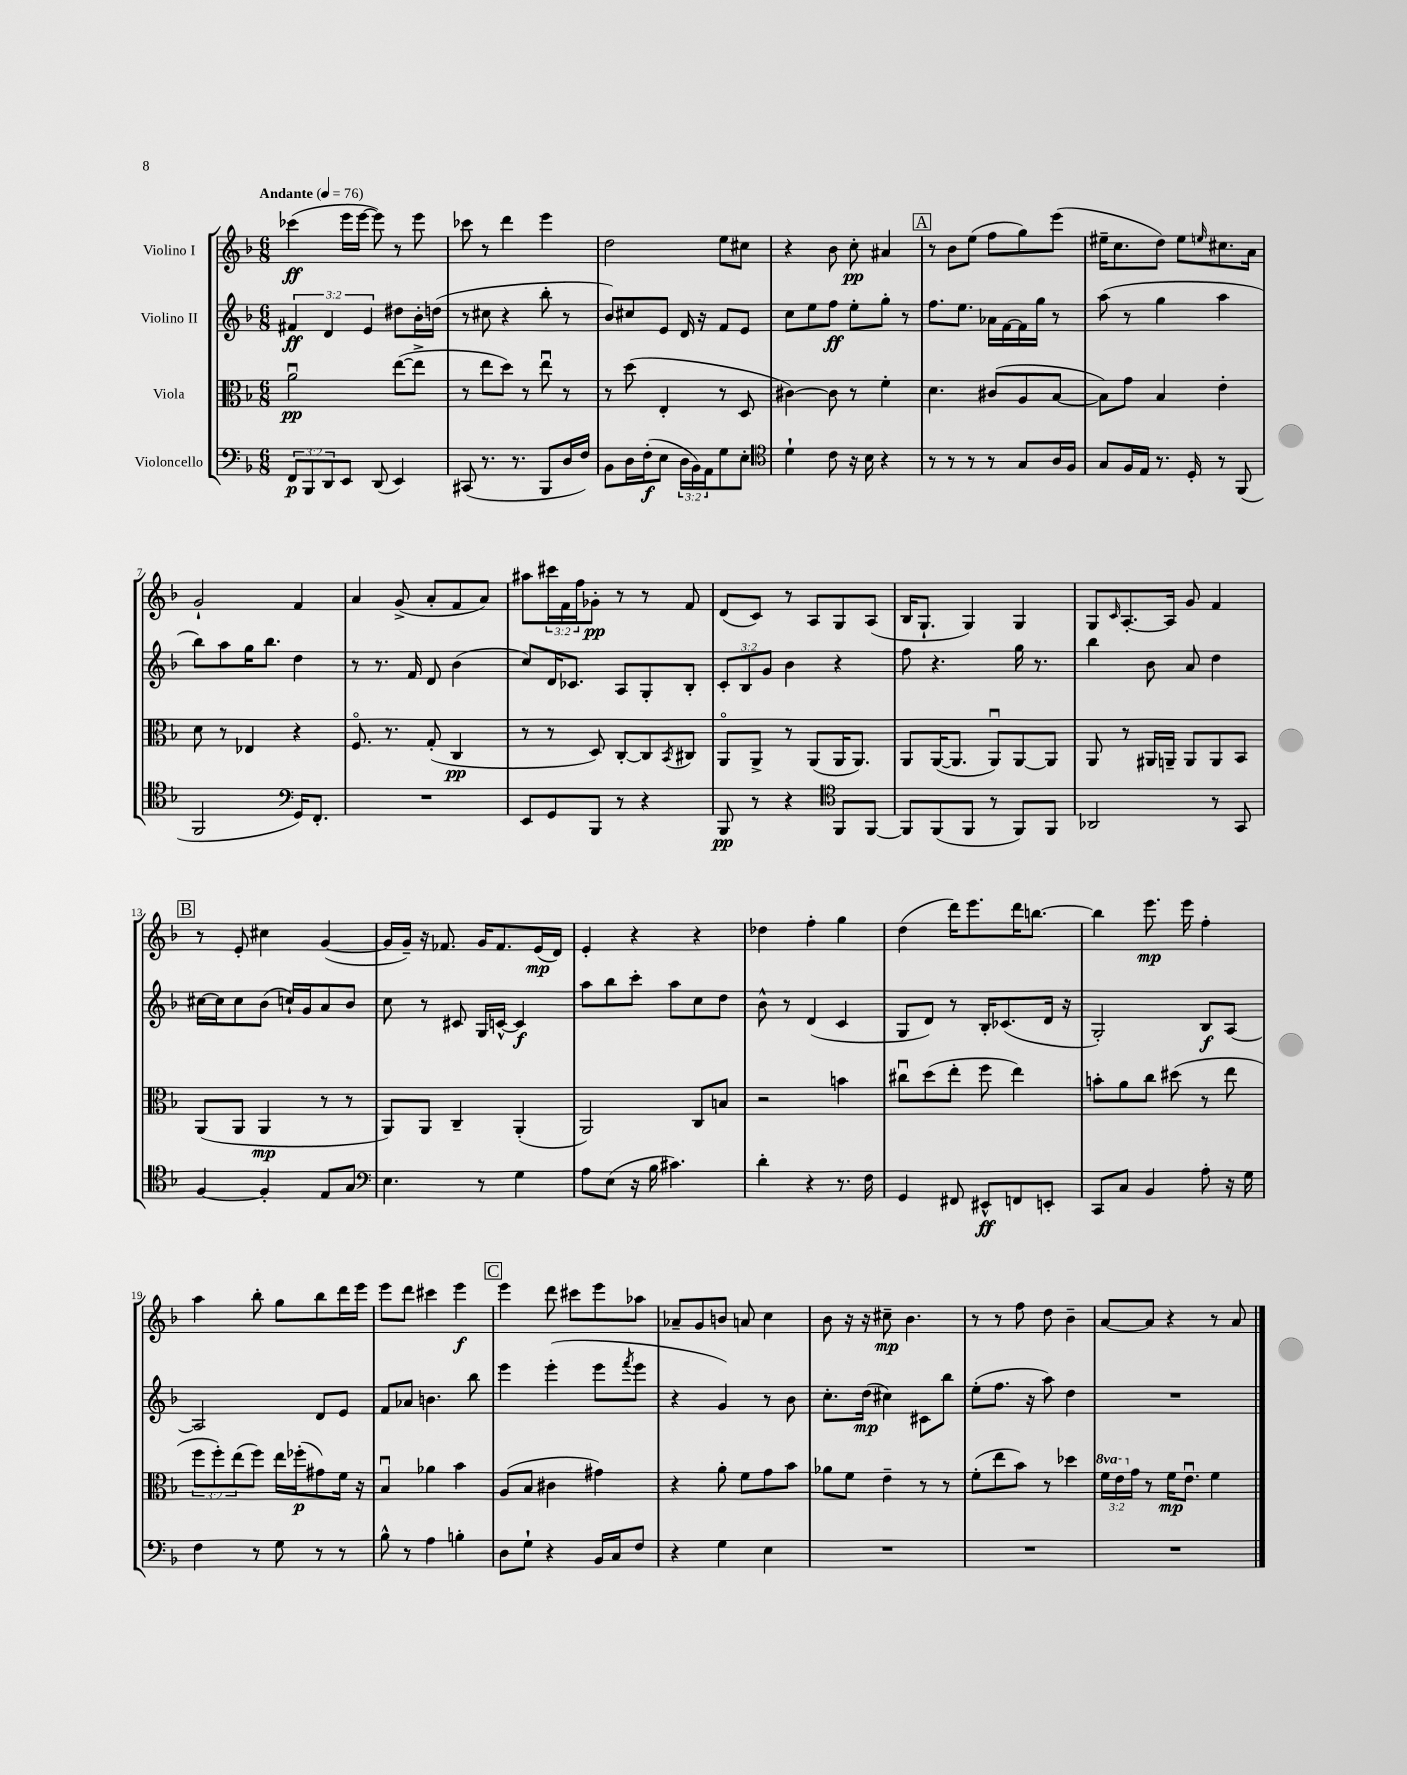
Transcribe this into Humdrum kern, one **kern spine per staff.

**kern	**dynam	**kern	**dynam	**kern	**dynam	**kern	**dynam
*part4	*part4	*part3	*part3	*part2	*part2	*part1	*part1
*staff4	*staff4	*staff3	*staff3	*staff2	*staff2	*staff1	*staff1
*I"Violoncello	*	*I"Viola	*	*I"Violino II	*	*I"Violino I	*
*clefF4	*	*clefC3	*	*clefG2	*	*clefG2	*
*k[b-]	*	*k[b-]	*	*k[b-]	*	*k[b-]	*
*M6/8	*	*M6/8	*	*M6/8	*	*M6/8	*
*MM76	*	*MM76	*	*MM76	*	*MM76	*
=1	=1	=1	=1	=1	=1	=1	=1
!	!	!	!	!	!	!LO:TX:a:B:t=Andante	!
12FF/L	p	2au\	pp	6f#X/	ff	(4ccc-X\	ff
12BBB-/	.	.	.	.	.	.	.
12DD/	.	.	.	6d/	.	.	.
8EE/J	.	.	.	.	.	16eee\LL	.
.	.	.	.	.	.	[16eee\JJ	.
.	.	.	.	6e/	.	.	.
(8DD/	.	.	.	.	.	8eee\])	.
4EE/)	.	([8ee\L	.	8dd#X\L	.	8r	.
.	.	8ee^\J]	.	16b-'\L	.	8eee\	.
.	.	.	.	(16ddn\JJ	.	.	.
=2	=2	=2	=2	=2	=2	=2	=2
(8CC#X/	.	8r	.	8r	.	8ccc-X\	.
8.r	.	8ee\L	.	8cc#X\	.	8r	.
.	.	8dd\J)	.	4r	.	4ddd\	.
8.r	.	.	.	.	.	.	.
.	.	8r	.	.	.	.	.
8BBB-/L	.	8eeu\	.	8bb-'\	.	4eee\	.
16D/L	.	8r	.	8r	.	.	.
16F/JJ)	.	.	.	.	.	.	.
=3	=3	=3	=3	=3	=3	=3	=3
8BB-\L	.	8r	.	8b-/L)	.	2dd\	.
16D\L	.	(8dd\	.	8cc#X/	.	.	.
(16F'\J	f	.	.	.	.	.	.
8E\J	.	4E'/	.	8e/J	.	.	.
24D\LL	.	.	.	16d/	.	.	.
24BB-\)	.	.	.	.	.	.	.
.	.	.	.	16r	.	.	.
24AA\J	.	.	.	.	.	.	.
8G\	.	8r	.	8f/L	.	8ee\L	.
8E'\J	.	8D/	.	8e/J	.	8cc#X\J	.
=4	=4	=4	=4	=4	=4	=4	=4
*clefC4	*	*	*	*	*	*	*
4d`\	.	[4c#X\)	.	8cc\L	.	4r	.
.	.	.	.	8ee\	.	.	.
8c\	.	8c#\]	.	8ff\J	ff	8b-\	.
16r	.	8r	.	8ee'\L	.	8cc'\	pp
16B-\	.	.	.	.	.	.	.
4r	.	4f'\	.	8gg'\J	.	4a#X/	.
.	.	.	.	8r	.	.	.
!!LO:REH:place=s1:t=A
=5	=5	=5	=5	=5	=5	=5	=5
8r	.	4.d\	.	8.ff\L	.	8r	.
8r	.	.	.	.	.	8b-\L	.
.	.	.	.	8.ee\J	.	.	.
8r	.	.	.	.	.	(8ee\J	.
8r	.	(8c#X/L	.	16a-X\LL	.	8ff\L	.
.	.	.	.	[16f\	.	.	.
8G/L	.	8A/	.	16f\]	.	8gg\)	.
.	.	.	.	16gg\JJ	.	.	.
16A/L	.	[8B-/J	.	8r	.	(8eee\J	.
16F/JJ	.	.	.	.	.	.	.
=6	=6	=6	=6	=6	=6	=6	=6
8G/L	.	8B-\L])	.	(8aa\	.	16ee#X~\KL	.
.	.	.	.	.	.	8.cc\	.
16F/L	.	8g\J	.	8r	.	.	.
16E/JJ	.	.	.	.	.	.	.
8.r	.	4B-/	.	4gg\	.	8dd\J)	.
.	.	.	.	.	.	8ee#\L	.
16D'/	.	.	.	.	.	.	.
.	.	.	.	.	.	16qqeen/	.
8r	.	4e'\	.	4aa\	.	8.cc#X\	.
(8FF/	.	.	.	.	.	.	.
.	.	.	.	.	.	16a\Jk	.
!!LO:LB:g=z
=7	=7	=7	=7	=7	=7	=7	=7
2FF/	.	8d\	.	8bb-\L)	.	2g`/	.
.	.	8r	.	8aa\	.	.	.
.	.	4E-X/	.	16gg\K	.	.	.
.	.	.	.	8.bb-\J	.	.	.
*clefF4	*	*	*	*	*	*	*
16GG/KL)	.	4r	.	4dd\	.	4f/	.
8.FF'/J	.	.	.	.	.	.	.
=8	=8	=8	=8	=8	=8	=8	=8
2.r	.	8.F/	.	8r	.	4a/	.
.	.	.	.	8.r	.	.	.
.	.	8.r	.	.	.	.	.
.	.	.	.	.	.	(8g^/	.
.	.	.	.	16f/	.	.	.
.	.	(8G'/	.	8d/	.	8a'/L	.
.	.	4C/	pp	(4b-\	.	8f/	.
.	.	.	.	.	.	8a/J)	.
=9	=9	=9	=9	=9	=9	=9	=9
8EE/L	.	8r	.	8cc/L)	.	8aa#X\L	.
8GG/	.	8r	.	16d/K	.	24ccc#X\L	.
.	.	.	.	.	.	24f\	.
.	.	.	.	8.c-X/J	.	.	.
.	.	.	.	.	.	24ff\J	.
8BBB-/J	.	8D/)	.	.	.	8g-X'\J	pp
8r	.	[8C'/L	.	8A/L	.	8r	.
4r	.	8C/]	.	8G'/	.	8r	.
.	.	8qBB-/	.	.	.	.	.
.	.	8C#X/J	.	8B-'/J	.	8f/	.
=10	=10	=10	=10	=10	=10	=10	=10
8BBB-/	pp	8AA/L	.	12c'/L	.	(8d/L	.
.	.	.	.	12B-/	.	.	.
8r	.	8AA^/J	.	.	.	8c/J)	.
.	.	.	.	12g/J	.	.	.
4r	.	8r	.	4b-\	.	8r	.
.	.	(8AA/L	.	.	.	8A/L	.
*clefC4	*	*	*	*	*	*	*
8FF/L	.	16AA/K	.	4r	.	8G/	.
.	.	8.AA/J)	.	.	.	.	.
[8FF/J	.	.	.	.	.	(8A/J	.
=11	=11	=11	=11	=11	=11	=11	=11
8FF/L]	.	8AA/L	.	8ff\	.	16B-/KL	.
.	.	.	.	.	.	8.G`/J	.
(8FF/	.	([16AA/K	.	4.r	.	.	.
.	.	8.AA/J]	.	.	.	.	.
8FF/J	.	.	.	.	.	4G/)	.
8r	.	8AAu/L)	.	.	.	.	.
8FF/L)	.	[8AA/	.	16gg\	.	4G/	.
.	.	.	.	8.r	.	.	.
8FF/J	.	8AA/J]	.	.	.	.	.
=12	=12	=12	=12	=12	=12	=12	=12
2AA-X/	.	8AA/	.	4bb-\	.	8G/L	.
.	.	.	.	.	.	16qqc/	.
.	.	8r	.	.	.	[8.A'/	.
.	.	16AA#X/LL	.	8b-\	.	.	.
.	.	16AAn~/JJ	.	.	.	16A/Jk]	.
.	.	8AA/L	.	8a/	.	8g/	.
8r	.	8AA/	.	4dd\	.	4f/	.
8GG/	.	8BB-/J	.	.	.	.	.
!!LO:LB:g=z
!!LO:REH:place=s1:t=B
=13	=13	=13	=13	=13	=13	=13	=13
[4F/	.	(8AA/L	.	[16cc#X\LL	.	8r	.
.	.	.	.	16cc#\J]	.	.	.
.	.	8AA/J	.	8cc#\	.	8e'/	.
4F'/]	.	4AA/	mp	(8b-\J	.	4cc#X\	.
.	.	.	.	16ccn`/LL)	.	.	.
.	.	.	.	16g/J	.	.	.
8E/L	.	8r	.	8a/	.	([4g/	.
8G/J	.	8r	.	8b-/J	.	.	.
=14	=14	=14	=14	=14	=14	=14	=14
*clefF4	*	*	*	*	*	*	*
4.E\	.	8AA/L)	.	8cc\	.	16g/LL]	.
.	.	.	.	.	.	16g~/JJ)	.
.	.	8AA/J	.	8r	.	16r	.
.	.	.	.	.	.	8.f-X/	.
.	.	4C~/	.	8c#X/	.	.	.
8r	.	.	.	16G/LL	.	16g/KL	.
.	.	.	.	[16cn^^/JJ	.	8.f-/	.
4G\	.	(4AA'/	.	4c/]	f	.	.
.	.	.	.	.	.	(16e/L	mp
.	.	.	.	.	.	16d/JJ)	.
=15	=15	=15	=15	=15	=15	=15	=15
8A\L	.	2AA/)	.	8aa\L	.	4e'/	.
(8E\J	.	.	.	8bb-\	.	.	.
16r	.	.	.	8ccc'\J	.	4r	.
16B-\	.	.	.	.	.	.	.
4.c#X\)	.	.	.	8aa\L	.	.	.
.	.	8C/L	.	8cc\	.	4r	.
.	.	8Bn/J	.	8dd\J	.	.	.
=16	=16	=16	=16	=16	=16	=16	=16
4d'\	.	2r	.	8b-^^\	.	4dd-X\	.
.	.	.	.	8r	.	.	.
4r	.	.	.	(4d/	.	4ff'\	.
8.r	.	4bn\	.	4c/	.	4gg\	.
16F\	.	.	.	.	.	.	.
=17	=17	=17	=17	=17	=17	=17	=17
4GG/	.	8cc#Xu\L	.	8G/L	.	(4dd\	.
.	.	(8dd\	.	8d/J)	.	.	.
8FF#X/	.	8ee'\J	.	8r	.	16ddd\KL)	.
.	.	.	.	.	.	8.eee\	.
8EE#X^^/L	ff	8ff\	.	16B-'/KL	.	.	.
.	.	.	.	(8.c-X/	.	.	.
8FFn/	.	4ee\)	.	.	.	16ddd\K	.
.	.	.	.	.	.	[8.bbn\J	.
8EEn'/J	.	.	.	16d/Jk	.	.	.
.	.	.	.	16r	.	.	.
=18	=18	=18	=18	=18	=18	=18	=18
8CC/L	.	8bn'\L	.	2G'/)	.	4bb\]	.
8C/J	.	8a\	.	.	.	.	.
4BB-/	.	8cc\J	.	.	.	8.eee\	mp
.	.	(8dd#X\	.	.	.	.	.
.	.	.	.	.	.	16eee\	.
8A'\	.	8r	.	8B-/L	f	4ff'\	.
16r	.	8ee\	.	[8A/J	.	.	.
16G\	.	.	.	.	.	.	.
!!LO:LB:g=z
=19	=19	=19	=19	=19	=19	=19	=19
4F\	.	12ff\L	.	2A/]	.	4aa\	.
.	.	12ff'\)	.	.	.	.	.
.	.	(12ee\	.	.	.	.	.
8r	.	8ff\J)	.	.	.	8bb-'\	.
8G\	.	16ee\LL	.	.	.	8gg\L	.
.	.	(16ff-X'\J	p	.	.	.	.
8r	.	8g#X\)	.	8d/L	.	8bb-\	.
8r	.	16f\Jk	.	8e/J	.	16ddd\L	.
.	.	16r	.	.	.	16eee\JJ	.
=20	=20	=20	=20	=20	=20	=20	=20
8B-^^\	.	4B-u/	.	8f/L	.	8eee\L	.
8r	.	.	.	8a-X/J	.	8ddd\J	.
4A\	.	4a-X\	.	4.bn\	.	4ccc#X\	.
4Bn'\	.	4b-\	.	.	.	4eee\	f
.	.	.	.	8bb-\	.	.	.
!!LO:REH:place=s1:t=C
=21	=21	=21	=21	=21	=21	=21	=21
8D\L	.	(8A/L	.	4eee\	.	4eee\	.
8G`\J	.	8B-/J	.	.	.	.	.
4r	.	4c#X\	.	(4eee'\	.	8ddd\	.
.	.	.	.	.	.	8ccc#X\L	.
16BB-/LL	.	4g#X\)	.	8eee\L	.	8eee\	.
16C/J	.	.	.	.	.	.	.
.	.	.	.	8qfff/	.	.	.
8F/J	.	.	.	8eee\J	.	8aa-X\J	.
=22	=22	=22	=22	=22	=22	=22	=22
4r	.	4r	.	4r	.	8a-X~/L	.
.	.	.	.	.	.	8g/	.
4G\	.	8a'\	.	4g/)	.	8bn/J	.
.	.	8f\L	.	.	.	8an/	.
4E\	.	8g\	.	8r	.	4cc\	.
.	.	8b-\J	.	8b-\	.	.	.
=23	=23	=23	=23	=23	=23	=23	=23
2.r	.	8a-X\L	.	8.cc'\L	.	8b-\	.
.	.	8f\J	.	.	.	16r	.
.	.	.	.	(16dd\Jk	mp	16r	.
.	.	4e~\	.	4cc#X\)	.	8cc#X~\	mp
.	.	.	.	.	.	4.b-\	.
.	.	8r	.	8c#X\L	.	.	.
.	.	8r	.	8bb-\J	.	.	.
=24	=24	=24	=24	=24	=24	=24	=24
2.r	.	(8f'\L	.	(8ee'\L	.	8r	.
.	.	8ee\	.	8.ff\J	.	8r	.
.	.	8b-\J)	.	.	.	8ff\	.
.	.	.	.	16r	.	.	.
.	.	8r	.	8aa\)	.	8dd\	.
.	.	4dd-X\	.	4dd\	.	4b-~\	.
=25	=25	=25	=25	=25	=25	=25	=25
*	*	*8va	*	*	*	*	*
2.r	.	24ff\LL	.	2.r	.	[8a/L	.
.	.	24ee\	.	.	.	.	.
*	*	*X8va	*	*	*	*	*
.	.	24g\JJ	.	.	.	.	.
.	.	8r	.	.	.	8a/J]	.
.	.	16f\KL	mp	.	.	4r	.
.	.	8.eu\J	.	.	.	.	.
.	.	4f\	.	.	.	8r	.
.	.	.	.	.	.	8a/	.
==	==	==	==	==	==	==	==
*-	*-	*-	*-	*-	*-	*-	*-
